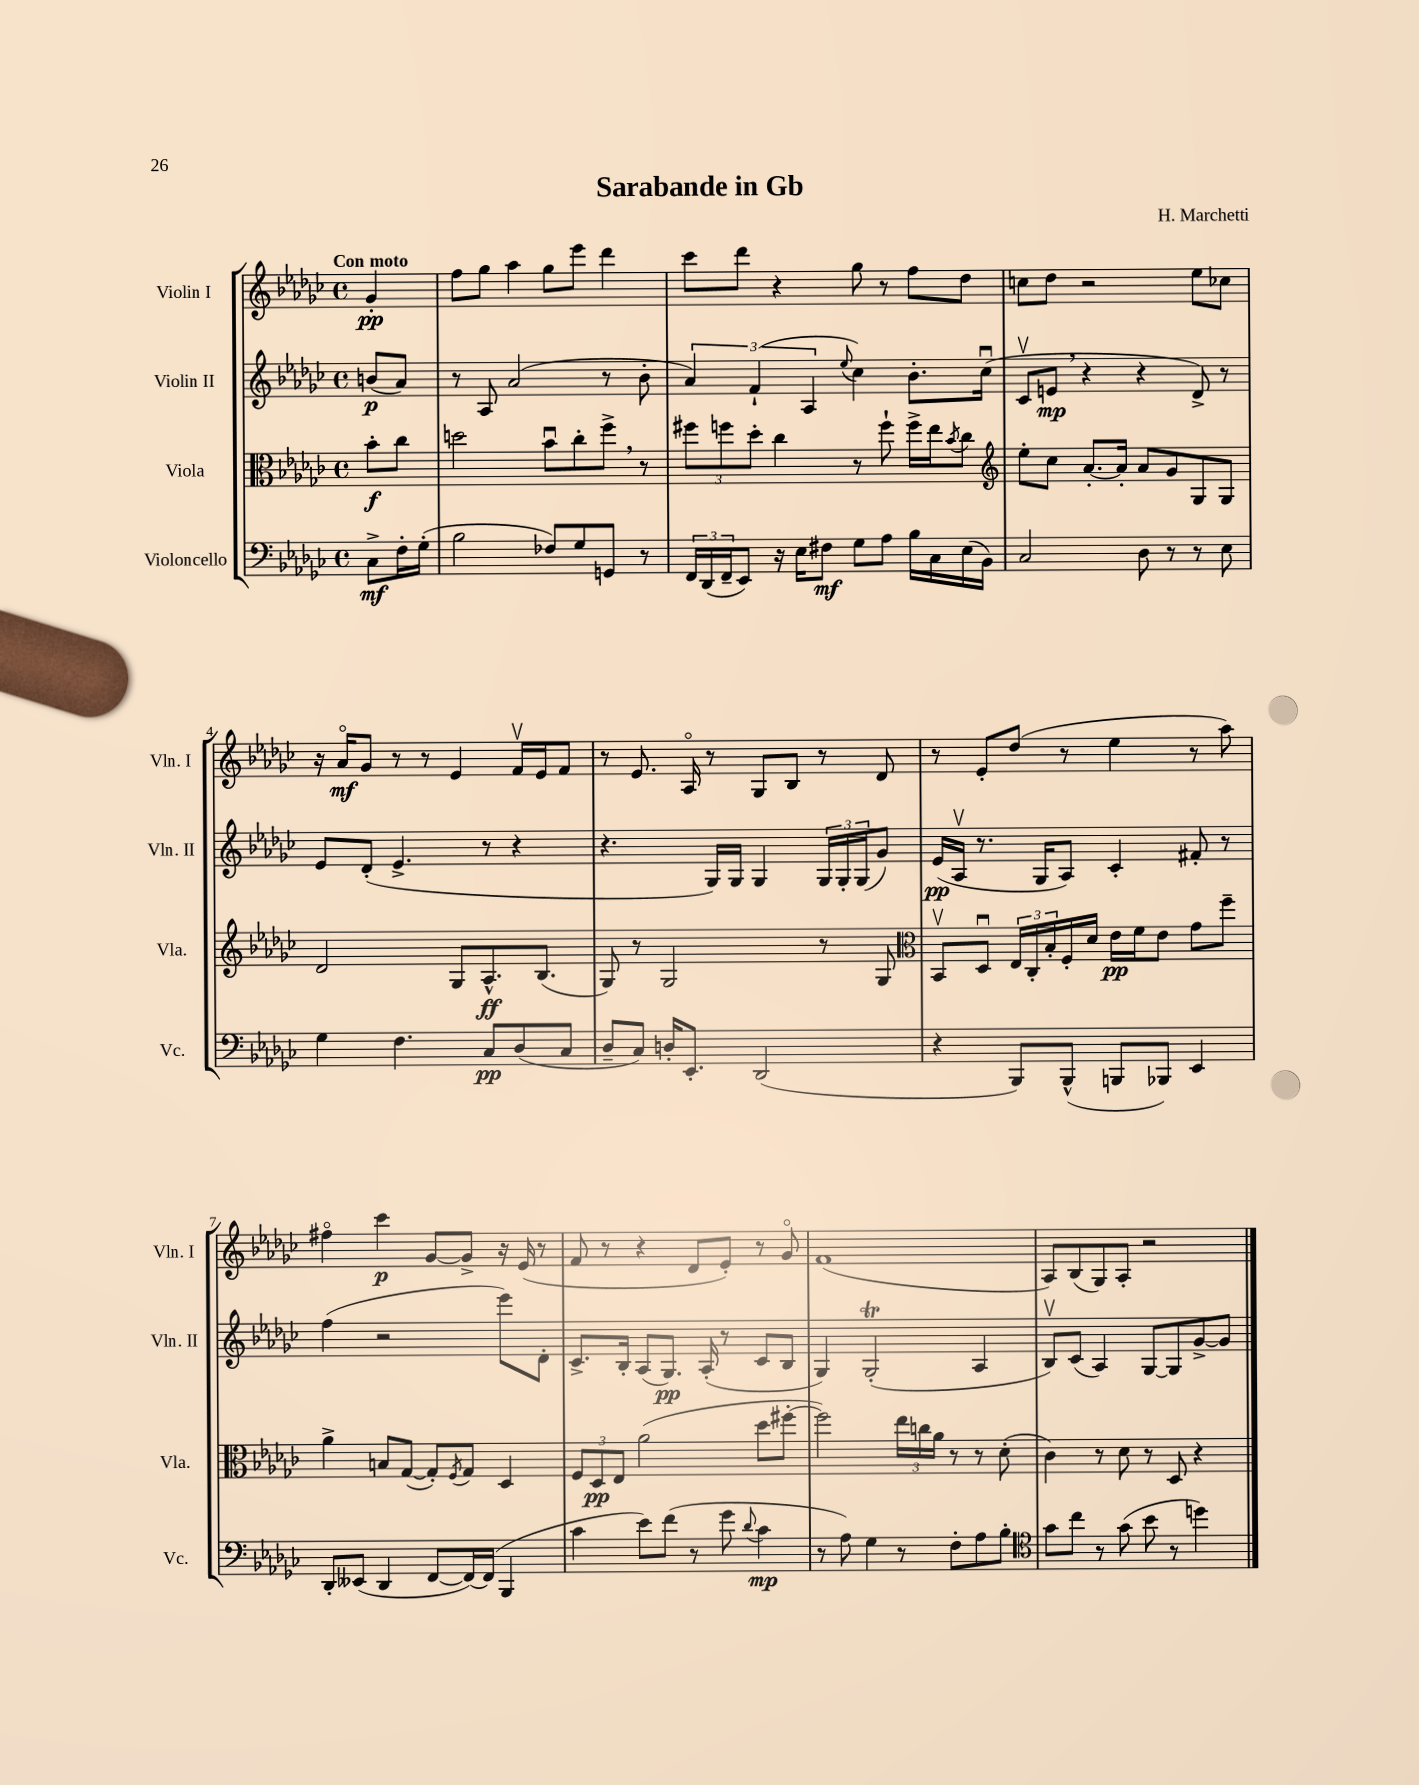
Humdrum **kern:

**kern	**kern	**kern	**kern
*staff4	*staff3	*staff2	*staff1
*clefF4	*clefC3	*clefG2	*clefG2
*k[b-e-a-d-g-c-]	*k[b-e-a-d-g-c-]	*k[b-e-a-d-g-c-]	*k[b-e-a-d-g-c-]
*M4/4	*M4/4	*M4/4	*M4/4
*met(c)	*met(c)	*met(c)	*met(c)
8C-^	8b-'	(8b	4g-'
16F'	8cc-	8a-)	.
(16G-'	.	.	.
=	=	=	=
2B-	2dd	8r	8ff
.	.	8A-	8gg-
.	.	(2a-	4aa-
8F-)	8b-u	.	8gg-
8G-	8cc-'	.	8eee-
8GG	8ff^	8r	4ddd-
8r	8r	8b-'	.
=	=	=	=
24FF	12ff#	6a-)	8ccc-
(24DD-	.	.	.
24FF~	12ff	.	.
8EE-)	.	.	8ddd-
.	12dd-'	(6f`	.
16r	4cc-	.	4r
16E-	.	.	.
.	.	6A-	.
8F#	.	.	.
.	.	8qqee-	.
8G-	8r	4cc-)	8gg-
8A-	8ff`	.	8r
16B-	16ff^	8.b-'	8ff
16C-	16ee-	.	.
.	8qb-	.	.
(16E-	8cc-	.	8dd-
16BB-)	.	(16cc-u	.
=	=	=	=
*	*clefG2	*	*
2C-	8ee-'	8c-v	8cc
.	8cc-	8e	8dd-
.	[8.a-'	4r	2r
.	16a-']	.	.
8D-	8a-	4r	.
8r	8g-	.	.
8r	8G-	8d-^)	8ee-
8E-	8G-	8r	8cc-
=	=	=	=
4G-	2d-	8e-	16r
.	.	.	16a-o
.	.	(8d-'	8g-
4.F	.	4.e-^	8r
.	.	.	8r
.	8G-	.	4e-
8C-	8.A-^^	8r	.
(8D-	.	4r	16fv
.	(8.B-	.	16e-
8C-	.	.	8f
=	=	=	=
8D-~	8G-)	4.r	8r
8C-)	8r	.	8.e-
16D'	2G-	.	.
8.EE-'	.	.	16A-o
.	.	16G-)	8r
.	.	16G-	.
(2DD-	.	4G-	8G-
.	.	.	8B-
.	8r	24G-	8r
.	.	24G-'	.
.	.	(24G-	.
.	8G-	8g-)	8d-
=	=	=	=
*	*clefC3	*	*
4r	8BB-v	(16e-	8r
.	.	16A-v	.
.	8D-u	8.r	8e-'
8BBB-)	24E-	.	(8dd-
.	24C-'	.	.
.	.	16G-	.
.	24B-'	.	.
(8BBB-^^	16F'	8A-)	8r
.	16d-	.	.
8BBB	16e-	4c-'	4ee-
.	16f	.	.
8BBB-)	8e-	.	.
4EE-	8g-	8f#'	8r
.	8ff~	8r	8aa-)
=	=	=	=
8DD-'	4a-^	(4ff	4ff#o
(8EE--	.	.	.
4DD-	8B	2r	4ccc-
.	([8G-	.	.
[8FF	8G-'])	.	[8g-
.	8qF	.	.
16FF_)	8G-	.	8g-^]
(16FF]	.	.	.
4BBB-	4D-	8eee-)	16r
.	.	.	(16e-
.	.	8d-'	8r
=	=	=	=
4c-	12F	8.c-^	8f
.	12D-	.	.
.	.	.	8r
.	12E-	.	.
.	.	16B-'	.
8e-)	(2a-	(8A-	4r
(8f	.	8.G-)	.
8r	.	.	8d-
.	.	(16A-'	.
8g-	.	8r	8e-')
8qqd-	.	.	.
4c-	8dd-	8c-	8r
.	[8ff#'	8B-	8g-o
=	=	=	=
8r	2ff#])	4G-)	(1f
8A-)	.	.	.
4G-	.	(2G-'	.
8r	24ee-	.	.
.	24cc	.	.
.	24a-	.	.
8F'	8r	.	.
8A-	8r	4A-	.
8B-'	(8d-'	.	.
=	=	=	=
*clefC4	*	*	*
8g-	4c-)	8B-v)	8A-)
8cc-	.	(8c-	(8B-
8r	8r	4A-)	8G-)
(8g-	8d-	.	8A-'
8b-	8r	[8G-	2r
8r	8D-	8G-]	.
4dd)	4r	[8g-^	.
.	.	8g-]	.
==	==	==	==
*-	*-	*-	*-
